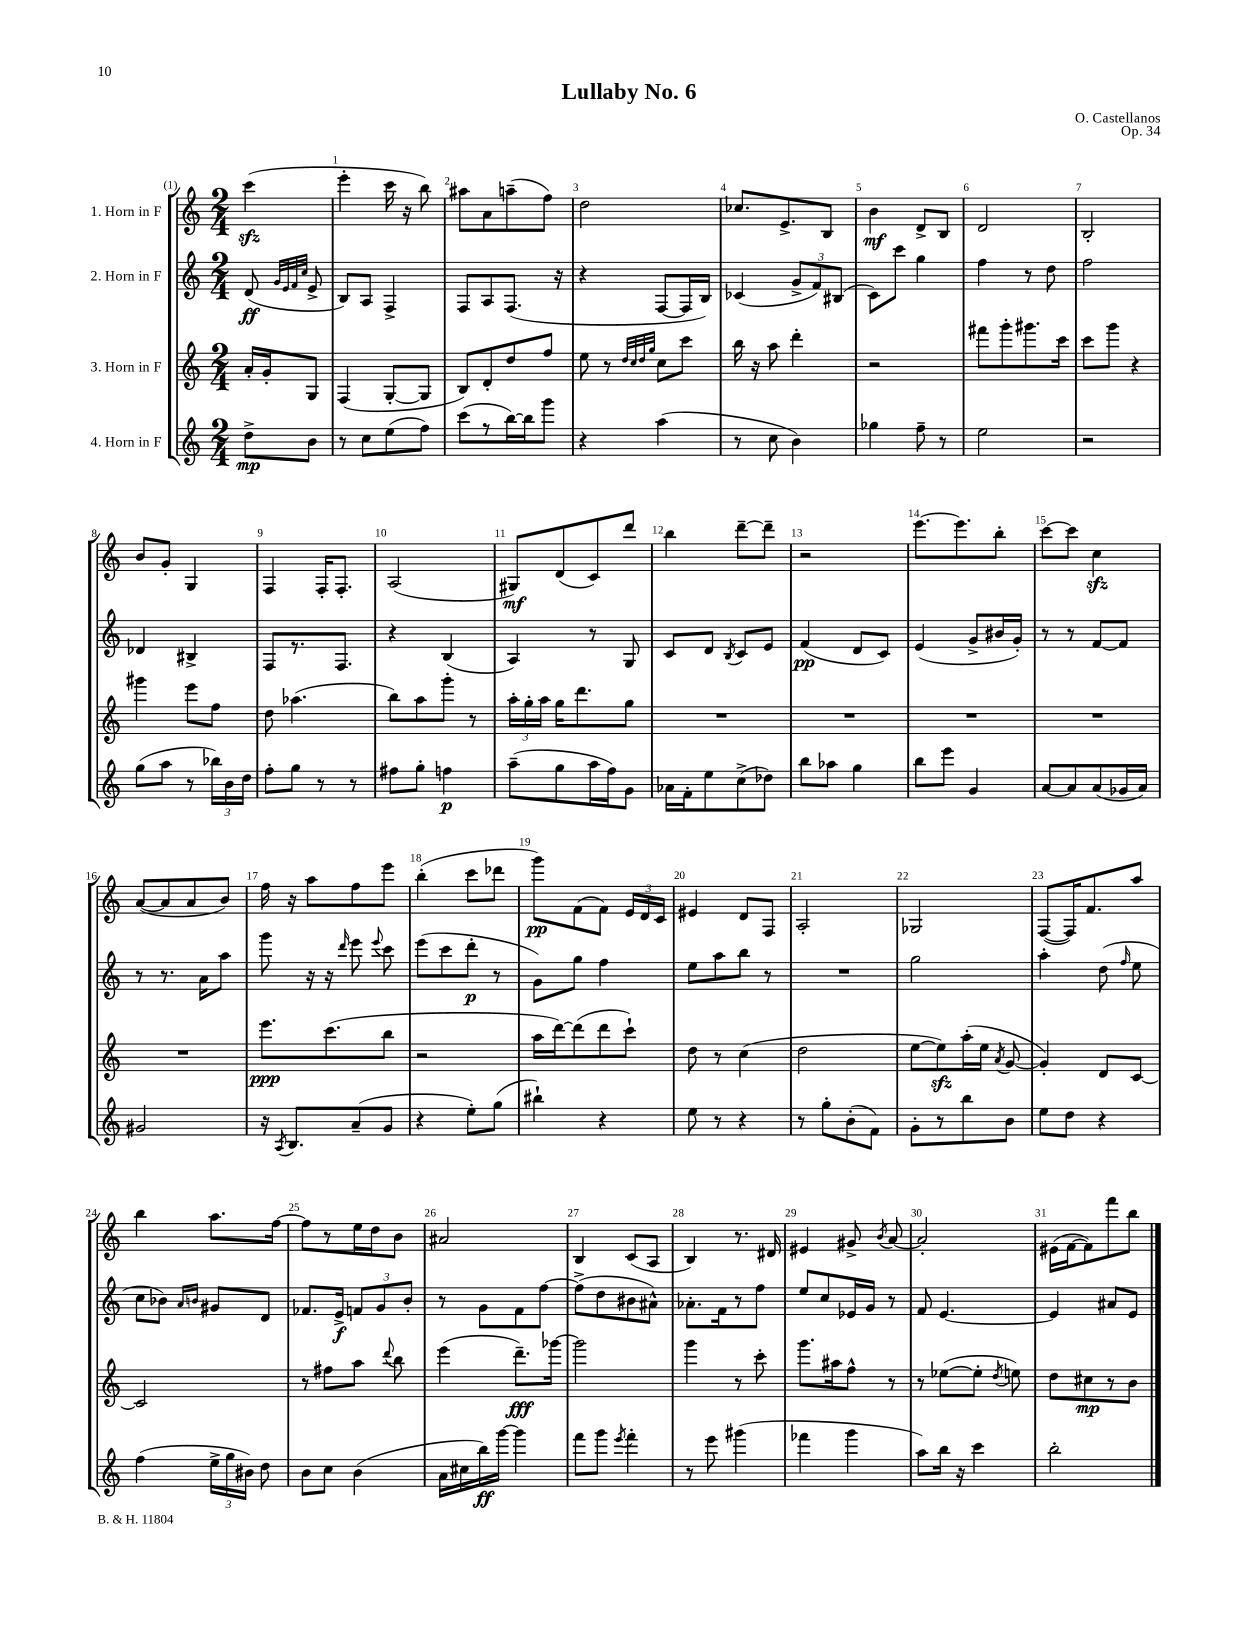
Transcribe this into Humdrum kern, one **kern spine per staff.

**kern	**dynam	**kern	**dynam	**kern	**dynam	**kern	**dynam
*part4	*part4	*part3	*part3	*part2	*part2	*part1	*part1
*staff4	*staff4	*staff3	*staff3	*staff2	*staff2	*staff1	*staff1
*I"4. Horn in F	*	*I"3. Horn in F	*	*I"2. Horn in F	*	*I"1. Horn in F	*
*clefG2	*	*clefG2	*	*clefG2	*	*clefG2	*
*k[]	*	*k[]	*	*k[]	*	*k[]	*
*M2/4	*	*M2/4	*	*M2/4	*	*M2/4	*
=	=	=	=	=	=	=	=
8dd^\L	mp	16a'/LL	.	(8d/	ff	(4ccczz\	.
.	.	16g'/J	.	.	.	.	.
.	.	.	.	32qqg/LLL	.	.	.
.	.	.	.	32qqe/	.	.	.
.	.	.	.	32qqf/	.	.	.
.	.	.	.	32qqcc/JJJ	.	.	.
8b\J	.	8G/J	.	8e^/	.	.	.
=1	=1	=1	=1	=1	=1	=1	=1
8r	.	(4F/	.	8B/L)	.	4eee'\	.
8cc\L	.	.	.	8A/J	.	.	.
(8ee\	.	[8G'/L	.	4F^/	.	16ccc\	.
.	.	.	.	.	.	16r	.
8ff\J)	.	8G/J]	.	.	.	8bb\)	.
=2	=2	=2	=2	=2	=2	=2	=2
(8ccc\L	.	8B/L)	.	8F/L	.	8aa#X\L	.
8r	.	8d'/	.	8A/	.	8a\	.
[16bb\L)	.	8dd/	.	(8.F/J	.	(8aan~\	.
16bb\J]	.	.	.	.	.	.	.
8ggg\J	.	8ff/J	.	.	.	8ff\J)	.
.	.	.	.	16r	.	.	.
=3	=3	=3	=3	=3	=3	=3	=3
4r	.	8ee\	.	4r	.	2dd\	.
.	.	8r	.	.	.	.	.
.	.	32qqdd/LLL	.	.	.	.	.
.	.	32qqcc/	.	.	.	.	.
.	.	32qqdd/	.	.	.	.	.
.	.	32qqgg/JJJ	.	.	.	.	.
(4aa\	.	8cc\L	.	[8F/L	.	.	.
.	.	8ccc\J	.	16F/L]	.	.	.
.	.	.	.	16B/JJ)	.	.	.
=4	=4	=4	=4	=4	=4	=4	=4
8r	.	16bb\	.	(4c-X/	.	8.cc-X/L	.
.	.	16r	.	.	.	.	.
8cc\	.	8aa\	.	.	.	.	.
.	.	.	.	.	.	8.e^/	.
4b\)	.	4ddd'\	.	12g^/L	.	.	.
.	.	.	.	12f/)	.	.	.
.	.	.	.	.	.	8B/J	.
.	.	.	.	(12B#X/J	.	.	.
=5	=5	=5	=5	=5	=5	=5	=5
4gg-X\	.	2r	.	8c\L)	.	4b\	mf
.	.	.	.	8ccc\J	.	.	.
8ff~\	.	.	.	4gg\	.	8d^/L	.
8r	.	.	.	.	.	8B/J	.
=6	=6	=6	=6	=6	=6	=6	=6
2ee\	.	8fff#X\L	.	4ff\	.	2d/	.
.	.	8ggg'\	.	.	.	.	.
.	.	8.ggg#X\	.	8r	.	.	.
.	.	.	.	8dd\	.	.	.
.	.	16ccc\Jk	.	.	.	.	.
=7	=7	=7	=7	=7	=7	=7	=7
2r	.	8ccc\L	.	2ff\	.	2B'/	.
.	.	8ggg\J	.	.	.	.	.
.	.	4r	.	.	.	.	.
!!LO:LB:g=z
=8	=8	=8	=8	=8	=8	=8	=8
(8gg\L	.	4ggg#X\	.	4d-X/	.	8b/L	.
8aa\J	.	.	.	.	.	8g'/J	.
8r	.	8eee\L	.	4B#X^/	.	4G/	.
24bb-X\LL)	.	8ff\J	.	.	.	.	.
24b\	.	.	.	.	.	.	.
24dd\JJ	.	.	.	.	.	.	.
=9	=9	=9	=9	=9	=9	=9	=9
8ff'\L	.	8dd\	.	8F/L	.	4F/	.
8gg\J	.	(4.aa-X\	.	8.r	.	.	.
8r	.	.	.	.	.	16F'/KL	.
.	.	.	.	8.F/J	.	8.F'/J	.
8r	.	.	.	.	.	.	.
=10	=10	=10	=10	=10	=10	=10	=10
8ff#X\L	.	8bb\L)	.	4r	.	(2A/	.
8gg'\J	.	8aa\	.	.	.	.	.
4ffn\	p	8ggg'\J	.	(4B/	.	.	.
.	.	8r	.	.	.	.	.
=11	=11	=11	=11	=11	=11	=11	=11
(8aa~\L	.	24aa'\LL	.	4A/)	.	8G#X/L)	mf
.	.	24gg'\	.	.	.	.	.
.	.	24aa\JJ	.	.	.	.	.
8gg\	.	16gg\KL	.	.	.	(8d/	.
.	.	8.ddd\	.	.	.	.	.
16aa\L	.	.	.	8r	.	8c/)	.
16ff\J)	.	.	.	.	.	.	.
8g\J	.	8gg\J	.	8G/	.	8ddd/J	.
=12	=12	=12	=12	=12	=12	=12	=12
16a-X\LL	.	2r	.	8c/L	.	4bb\	.
16f'\J	.	.	.	.	.	.	.
8ee\	.	.	.	8d/J	.	.	.
.	.	.	.	8qB/	.	.	.
(8cc^\	.	.	.	8c/L	.	[8ddd~\L	.
8dd-X\J)	.	.	.	8e/J	.	8ddd~\J]	.
=13	=13	=13	=13	=13	=13	=13	=13
8bb\L	.	2r	.	(4f/	pp	2r	.
8aa-X\J	.	.	.	.	.	.	.
4gg\	.	.	.	8d/L	.	.	.
.	.	.	.	8c/J)	.	.	.
=14	=14	=14	=14	=14	=14	=14	=14
8bb\L	.	2r	.	(4e/	.	[8.eee\L	.
8eee\J	.	.	.	.	.	.	.
.	.	.	.	.	.	8.eee\]	.
4g/	.	.	.	8g^/L	.	.	.
.	.	.	.	16b#X/L	.	8bb'\J	.
.	.	.	.	16g'/JJ)	.	.	.
=15	=15	=15	=15	=15	=15	=15	=15
[8a/L	.	2r	.	8r	.	[8ccc\L	.
8a/]	.	.	.	8r	.	8ccc\J]	.
(8a/	.	.	.	[8f/L	.	4cczz\	.
16g-X/L	.	.	.	8f/J]	.	.	.
16a/JJ)	.	.	.	.	.	.	.
!!LO:LB:g=z
=16	=16	=16	=16	=16	=16	=16	=16
2g#X/	.	2r	.	8r	.	([8a/L	.
.	.	.	.	8.r	.	8a/]	.
.	.	.	.	.	.	8a/	.
.	.	.	.	16a\KL	.	.	.
.	.	.	.	8aa\J	.	8b/J)	.
=17	=17	=17	=17	=17	=17	=17	=17
16r	.	8.eee\L	ppp	8ggg\	.	16ff\	.
8qA/	.	.	.	.	.	.	.
8.B/L	.	.	.	.	.	16r	.
.	.	.	.	16r	.	8aa\L	.
.	.	(8.ccc\	.	16r	.	.	.
.	.	.	.	16qqddd/	.	.	.
(8a~/	.	.	.	8eee\	.	8ff\	.
.	.	.	.	8qqeee/	.	.	.
8g/J	.	8bb\J	.	8ccc\	.	8eee\J	.
=18	=18	=18	=18	=18	=18	=18	=18
4r	.	2r	.	(8eee\L	.	(4bb'\	.
.	.	.	.	8ccc\	.	.	.
8ee'\L)	.	.	.	8ddd'\J	p	8ccc\L	.
(8gg\J	.	.	.	8r	.	8ddd-X\J	.
=19	=19	=19	=19	=19	=19	=19	=19
4bb#X`\)	.	16aa\LL	.	8g\L)	.	8ggg\L)	pp
.	.	[16ddd\J)	.	.	.	.	.
.	.	(8ddd\]	.	8gg\J	.	(8f\	.
4r	.	8ddd\	.	4ff\	.	8f\J)	.
.	.	8ccc`\J)	.	.	.	24e/LL	.
.	.	.	.	.	.	24d/	.
.	.	.	.	.	.	24c/JJ	.
=20	=20	=20	=20	=20	=20	=20	=20
8ee\	.	8dd\	.	8ee\L	.	4e#X/	.
8r	.	8r	.	8aa\	.	.	.
4r	.	(4cc\	.	8bb\J	.	8d/L	.
.	.	.	.	8r	.	8F/J	.
=21	=21	=21	=21	=21	=21	=21	=21
8r	.	2dd\	.	2r	.	2A'/	.
8gg'\L	.	.	.	.	.	.	.
(8b'\	.	.	.	.	.	.	.
8f\J)	.	.	.	.	.	.	.
=22	=22	=22	=22	=22	=22	=22	=22
8g'\L	.	[8ee\L	.	2gg\	.	2G-X/	.
8r	.	8eezz\])	.	.	.	.	.
8bb\	.	(16aa'\L	.	.	.	.	.
.	.	16ee\JJ	.	.	.	.	.
.	.	8qa/	.	.	.	.	.
8b\J	.	[8g/	.	.	.	.	.
=23	=23	=23	=23	=23	=23	=23	=23
8ee\L	.	4g'/])	.	4aa'\	.	([8F/L	.
8dd\J	.	.	.	.	.	16F/K])	.
.	.	.	.	.	.	8.f/	.
4r	.	8d/L	.	(8dd\	.	.	.
.	.	.	.	16qqff/	.	.	.
.	.	[8c/J	.	8ee\	.	8aa/J	.
!!LO:LB:g=z
=24	=24	=24	=24	=24	=24	=24	=24
(4ff\	.	2c/]	.	8cc\L	.	4bb\	.
.	.	.	.	8b-X\J)	.	.	.
.	.	.	.	16qqa/LL	.	.	.
.	.	.	.	16qqbn/JJ	.	.	.
24ee^\LL	.	.	.	8g#X/L	.	8.aa\L	.
24gg\	.	.	.	.	.	.	.
24b#X\JJ)	.	.	.	.	.	.	.
8dd\	.	.	.	8d/J	.	.	.
.	.	.	.	.	.	[16ff\Jk	.
=25	=25	=25	=25	=25	=25	=25	=25
8b\L	.	8r	.	8.f-X/L	.	8ff\L]	.
8cc\J	.	8ff#X\L	.	.	.	8r	.
.	.	.	.	16e^/Jk	f	.	.
(4b\	.	8aa\J	.	12fn/L	.	16ee\L	.
.	.	.	.	.	.	16dd\J	.
.	.	.	.	12g/	.	.	.
.	.	8qqddd/	.	.	.	.	.
.	.	8bb\	.	.	.	8b\J	.
.	.	.	.	12b'/J	.	.	.
=26	=26	=26	=26	=26	=26	=26	=26
16a\LL	.	(4eee\	.	8r	.	2a#X/	.
16cc#X\	.	.	.	.	.	.	.
16bb\)	ff	.	.	8g\L	.	.	.
[16ggg\JJ	.	.	.	.	.	.	.
4ggg\]	.	8.ddd~\L)	fff	8f\	.	.	.
.	.	.	.	[8ff\J	.	.	.
.	.	[16ggg-X\Jk	.	.	.	.	.
=27	=27	=27	=27	=27	=27	=27	=27
8fff\L	.	2ggg-\]	.	(8ff^\L]	.	4B/	.
8ggg\J	.	.	.	8dd\	.	.	.
8qeee/	.	.	.	.	.	.	.
4fff'\	.	.	.	8b#X\	.	(8c/L	.
.	.	.	.	8a#X^^\J)	.	8A/J	.
=28	=28	=28	=28	=28	=28	=28	=28
8r	.	4ggg\	.	8.a-X'\L	.	4B/)	.
8eee\	.	.	.	.	.	.	.
.	.	.	.	16f\k	.	.	.
(4ggg#X\	.	8r	.	8r	.	8.r	.
.	.	8ccc'\	.	8ff\J	.	.	.
.	.	.	.	.	.	16d#X/	.
=29	=29	=29	=29	=29	=29	=29	=29
4fff-X\	.	8.ggg\L	.	8ee/L	.	4e#X/	.
.	.	.	.	8cc/	.	.	.
.	.	16aa#X\k	.	.	.	.	.
4ggg\	.	8ff^^\J	.	16e-X/L	.	8g#X^/	.
.	.	.	.	16g/JJ	.	.	.
.	.	.	.	.	.	8qb/	.
.	.	8r	.	8r	.	[8a/	.
=30	=30	=30	=30	=30	=30	=30	=30
8aa\L)	.	8r	.	8f/	.	2a'/]	.
16bb\Jk	.	([8ee-X\L	.	[4.e/	.	.	.
16r	.	.	.	.	.	.	.
4ccc\	.	8ee-'\J]	.	.	.	.	.
.	.	8qdd/	.	.	.	.	.
.	.	8een\)	.	.	.	.	.
=31	=31	=31	=31	=31	=31	=31	=31
2bb'\	.	8dd\L	.	4e/]	.	(16e#X\LL	.
.	.	.	.	.	.	[16f\J	.
.	.	8cc#X\	mp	.	.	8f\])	.
.	.	8r	.	8a#X/L	.	8fff\	.
.	.	8b\J	.	8e/J	.	8bb\J	.
==	==	==	==	==	==	==	==
*-	*-	*-	*-	*-	*-	*-	*-
